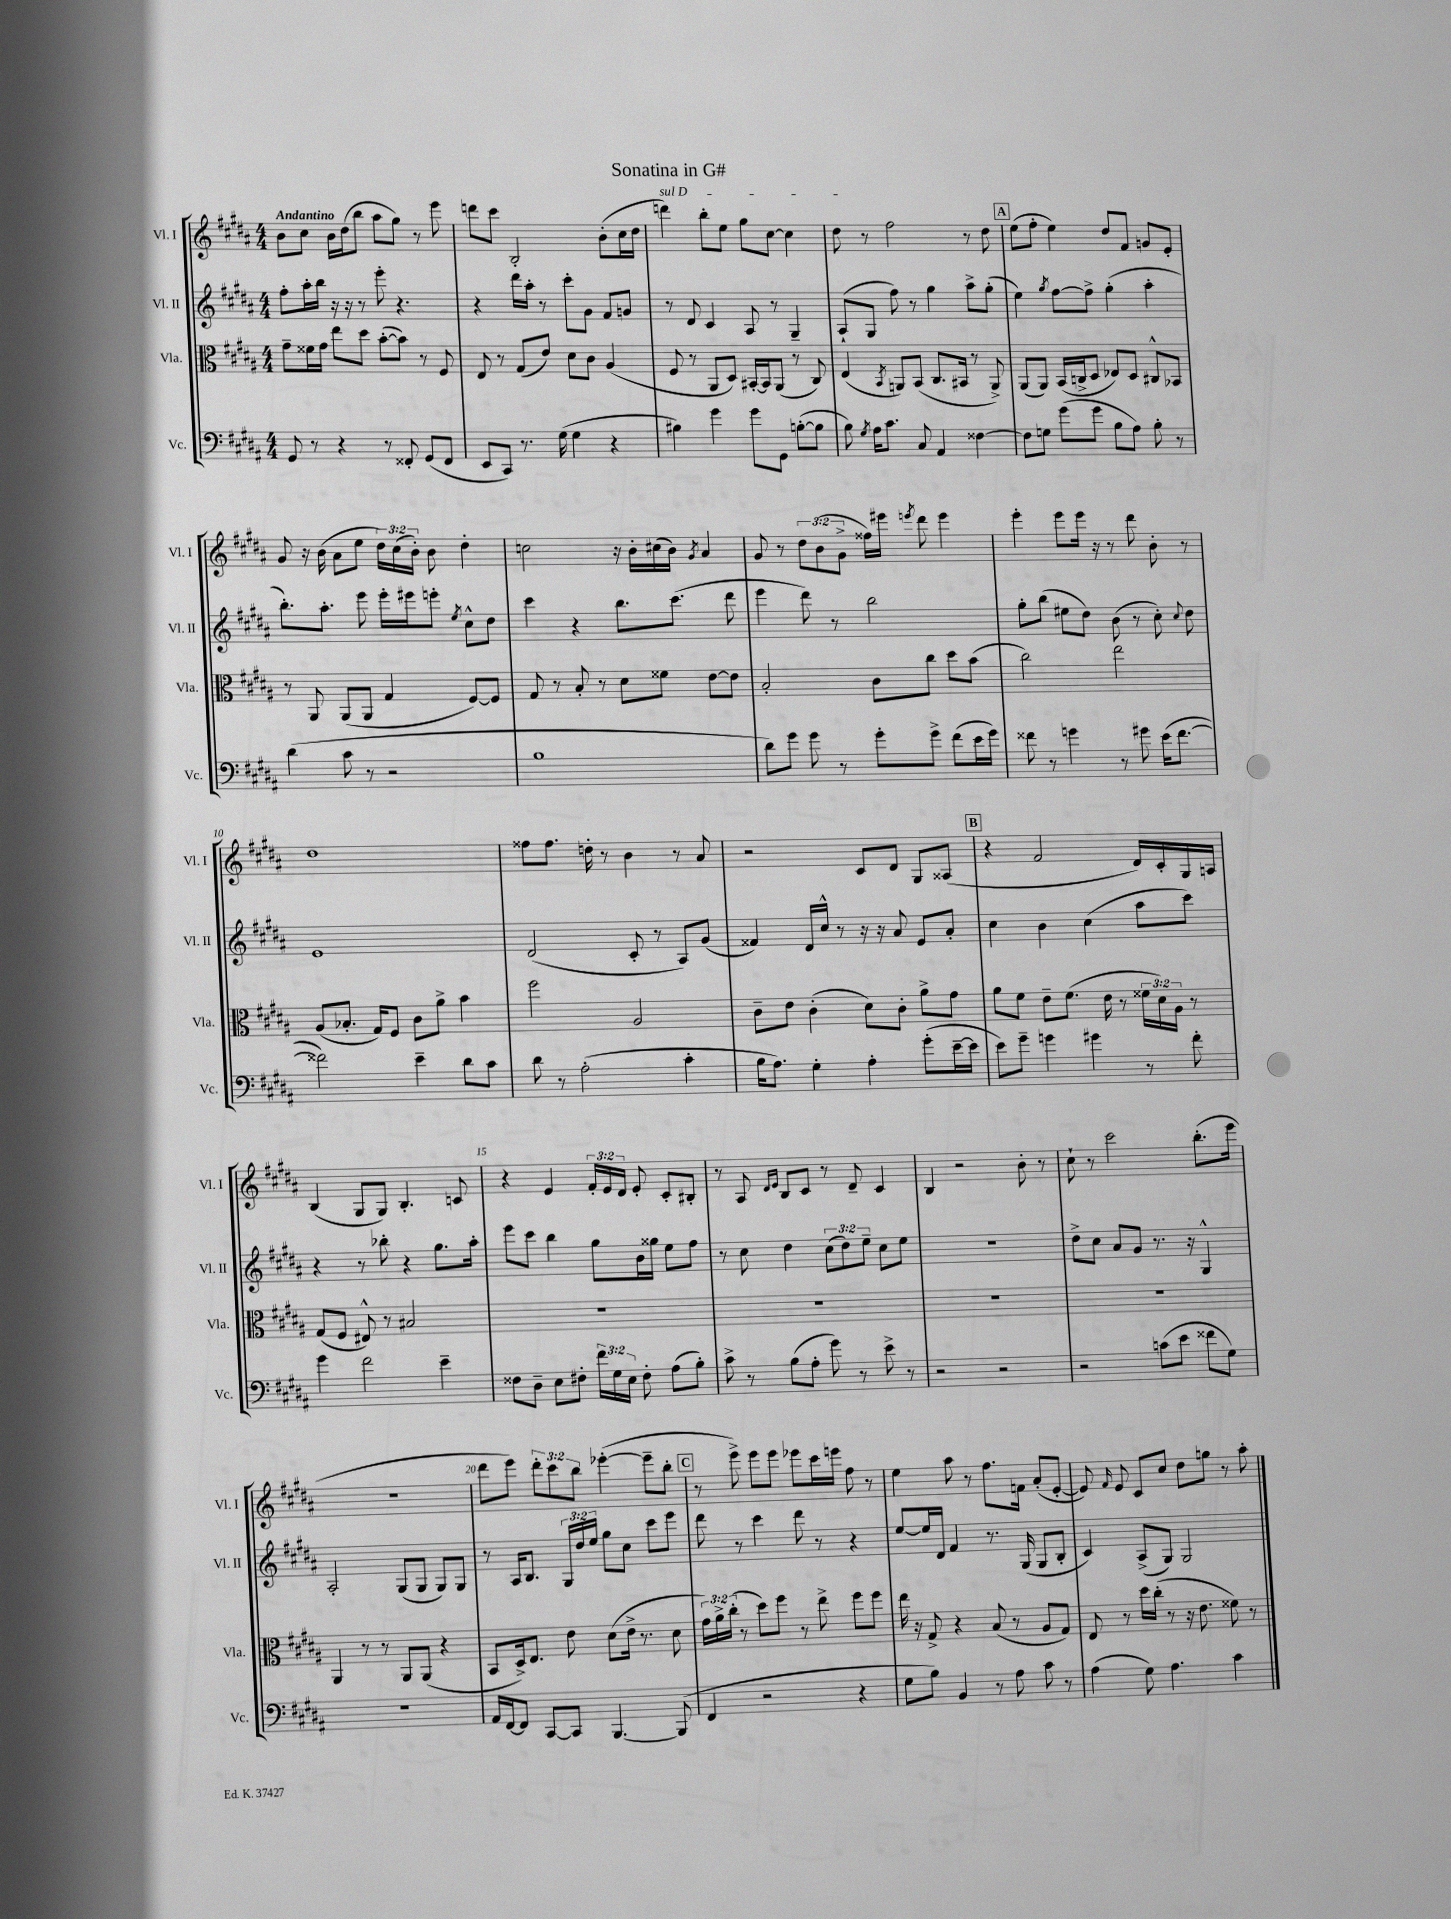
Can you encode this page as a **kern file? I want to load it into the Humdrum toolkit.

**kern	**kern	**kern	**kern
*part4	*part3	*part2	*part1
*staff4	*staff3	*staff2	*staff1
*I"Vc.	*I"Vla.	*I"Vl. II	*I"Vl. I
*I'Vc.	*I'Vla.	*I'Vl. II	*I'Vl. I
*clefF4	*clefC3	*clefG2	*clefG2
*k[f#c#g#d#a#]	*k[f#c#g#d#a#]	*k[f#c#g#d#a#]	*k[f#c#g#d#a#]
*M4/4	*M4/4	*M4/4	*M4/4
=1	=1	=1	=1
!	!	!	!LO:TX:a:B:t=Andantino
8GG#/	8g#~\L	8ff#'\L	8b\L
8r	16f##X\L	16aa#'\L	8cc#\J
.	16g#\JJ	16bb\JJ	.
4r	8ee\L	16r	16b\LL
.	.	16r	(16dd#\J
.	8dd#\J	8r	8bb\J
8r	([8b'\L	8eee'\	8aa#\L
8FF##X'/	8b\J])	4.r	8gg#\J)
(8GG#/L	8r	.	8r
8FF##/J	8F#/	.	8eee\
=2	=2	=2	=2
8EE/L	8E/	4r	8dddn\L
8CC#/J)	8r	.	8ccc#\J
8.r	(8G#/L	16ddd#\LL	2B'/
.	.	16aa#'\JJ	.
.	8e/J)	8r	.
(16G#\	.	.	.
4G#\	8d#\L	8ccc#'\L	.
.	8c#\J	8g#\J	.
4r	(4A#/	8f#/L	(8b'\L
.	.	8gn/J	16cc#\L
.	.	.	16dd#\JJ
=3	=3	=3	=3
!	!	!	!LO:TX:a:i:t=sul D
4B#X\)	8F#/	8r	4dddn\)
.	8r	8d#/	.
4g#\	8AA#/L	4c#/	8bb'\L
.	8D#/J)	.	8ee\J
8g#\L	[16BB#X'/LL	8A#/	8gg#\L
.	16BB#/J]	.	.
8GG#\J	(8AA#/J	8r	[8cc#\J
([8Bn'\L	8r	4G#~/	4cc#\]
8B\J]	8C#/)	.	.
=4	=4	=4	=4
8B\)	(4E/	(8A#`/L	8dd#\
8qG#/	.	.	.
16A#\KL	.	8G#/J	8r
8.c#\J	.	.	.
.	8qBB/	.	.
.	8AAn/L)	8ff#\)	2ff#\
8C#/	(8BB/J	8r	.
4AA#/	8.C#/L	4gg#\	.
.	16BB#X/Jk	.	.
[4F##X\	8r	8aa#^\L	8r
.	8AA^/)	(8gg#'\J	8dd#\
!!LO:REH:place=s1:t=A
=5	=5	=5	=5
8F##\L]	(8AA#/L	4ee\)	(8ee\L
8Gn\J	8AA#/J)	.	8ff#'\J
.	.	8qgg#/	.
(8g#\L	(16BB/LL	[8ff#\L	4ee\)
.	16Cn^/J	.	.
8g#\J	8D#/J	8ff#^\J]	.
8B\L	8E-X/L)	(4gg#'\	8dd#/L
8A#\J)	8D#/J	.	8f#/J
8B'\	8C#X^^/L	4aa#'\	8gn/L
8r	8BB-X/J	.	8e'/J
!!LO:LB:g=z
=6	=6	=6	=6
(4d#\	8r	8.bb'\L)	8g#/
.	8AA#/	.	16r
.	.	8.aa#'\J	(16b\
8c#\	(8AA#/L	.	8a#\L
8r	8AA#/J	8eee\	8ee\J
2r	4G#/	16eee'\LL	24dd#\LL)
.	.	.	(24cc#\
.	.	16eee#X\J	.
.	.	.	24b'\JJ)
.	.	8eeen'\J	8b\
.	.	8qee/	.
.	[8F#/L)	8cc#^^\L	4dd#'\
.	8F#/J]	8dd#\J	.
=7	=7	=7	=7
1B	8G#/	4ccc#\	2ccn\
.	8r	.	.
.	8B'/	4r	.
.	8r	.	.
.	8d#\L	8.bb\L	16r
.	.	.	16b'\LL
.	8f##X\J	.	(16cc#X\
.	.	(8.ccc#\J	16b\JJ)
.	.	.	8qg#/
.	[8e\L	.	4a#/
.	8e\J]	8ddd#\	.
=8	=8	=8	=8
8d#\L)	2B'/	4eee\	8g#/
8g#\J	.	.	8r
8g#\	.	8ddd#\)	12dd#\L
.	.	.	(12b\
8r	.	8r	.
.	.	.	12g#^\J
8g#'\L	8c#\L	2bb\	16ff##X\LL)
.	.	.	16eee#X\JJ
.	.	.	8qeeen/
8g#^\J	8cc#\J	.	8ddd#\
(8f#\L	8dd#\L	.	4eee\
16e\L	(8b\J	.	.
16g#\JJ)	.	.	.
=9	=9	=9	=9
8f##X\	2cc#\)	8gg#'\L	4eee'\
8r	.	(8bb\J	.
4gn\	.	8ee#X\L	8eee\L
.	.	8dd#\J)	16eee\Jk
.	.	.	16r
8r	2ee\	(8b\	8r
8g#X\	.	8r	8ddd#\
(16e\KL	.	8cc#'\)	8b'\
[8.f##\J	.	.	.
.	.	8qqcc#/	.
.	.	8dd#\	8r
!!LO:LB:g=z
=10	=10	=10	=10
2f##X\])	(8A#/L	1e	1dd#
.	8.B-X'/J	.	.
.	16G#/KL)	.	.
.	8F#/J	.	.
4e~\	8c#\L	.	.
.	8a#^\J	.	.
8d#\L	4b\	.	.
8c#\J	.	.	.
=11	=11	=11	=11
8d#\	2ff#\	(2d#/	8ff##X\L
8r	.	.	8.ff##\J
(2A#'\	.	.	.
.	.	.	16ddn'\
.	.	.	8r
.	2A#/	8c#'/	4b\
.	.	8r	.
4c#'\	.	8A#/L)	8r
.	.	(8g#/J	8a#/
=12	=12	=12	=12
16B\KL	8c#~\L	4f##X/)	2r
8.A#\J)	.	.	.
.	8e\J	.	.
4G#'\	(4c#'\	16d#/LL	.
.	.	16cc#^^/JJ	.
.	.	8r	.
4A#'\	8d#\L)	16r	8c#/L
.	.	16r	.
.	8c#'\J	8a#/	8d#/J
(8g#'\L	8a#^\L	8e/L	8G#/L
[16e~\L	8g#\J	8a#'/J	(8A##X/J
16e\JJ]	.	.	.
!!LO:REH:place=s1:t=B
=13	=13	=13	=13
8e\L)	8a#\L	4cc#\	4r
8g#~\J	8f#\J	.	.
4gn\	8e~\L	4b\	2f#/
.	(8.f#\J	.	.
4g#X\	.	(4cc#\	.
.	16e\	.	.
.	8r	.	.
8r	24f##X\LL	8aa#\L	16d#/LL)
.	24d#\)	.	.
.	.	.	16c#'/
.	24A#\JJ	.	.
8f#'\	8r	8ccc#\J)	16G#/
.	.	.	16An/JJ
!!LO:LB:g=z
=14	=14	=14	=14
4g#\	(8G#/L	4r	(4B/
.	8F#/J	.	.
2f#\	8E#X^^/)	8r	8G#/L
.	8r	8bb-X'\	8G#/J)
.	2B#X/	4r	4.B'/
4e~\	.	8.gg#\L	.
.	.	.	8cn/
.	.	16aa#'\Jk	.
=15	=15	=15	=15
8F##X\L	1r	8eee\L	4r
8D#~\J	.	8ccc#\J	.
8E\L	.	4bb\	4e/
8F#X'\J	.	.	.
24f#\LL	.	8gg#\L	24f#'/LL
24G#\	.	.	24e/
24E\JJ	.	.	24d#/JJ
8F#'\	.	16b\L	8e'/
.	.	16gg##X\JJ	.
(8A#\L	.	8ee\L	8c#'/L
8B'\J)	.	8ff#\J	8B#X'/J
=16	=16	=16	=16
8c#^\	1r	8r	8r
8r	.	8cc#\	8A#/
.	.	.	16qqd#/LL
.	.	.	16qqe/JJ
(8B\L	.	4dd#\	8B/L
8A#'\J	.	.	8c#/J
8g#\)	.	(12cc#\L	8r
.	.	12dd#\)	.
8r	.	.	8d#~/
.	.	12ee~\J	.
8e^\	.	8cc#\L	4c#/
8r	.	8ee\J	.
=17	=17	=17	=17
2r	1r	1r	4B/
.	.	.	2r
2r	.	.	.
.	.	.	8b'\
.	.	.	8r
=18	=18	=18	=18
2r	1r	8dd#^\L	8cc#`\
.	.	8cc#\J	8r
.	.	8a#/L	2ccc#\
.	.	8g#/J	.
(8cn\L	.	8.r	.
8e\J	.	.	.
.	.	16r	.
8f##X\L	.	4G#^^/	(8.bb'\L
8G#\J)	.	.	.
.	.	.	16eee\Jk
!!LO:LB:g=z
=19	=19	=19	=19
1r	4AA#/	2A#'/	1r
.	8r	.	.
.	8r	.	.
.	8AA#/L	(8G#/L	.
.	(8AA#/J	8G#/J	.
.	4r	8G#/L)	.
.	.	8G#/J	.
=20	=20	=20	=20
16AA#/LL	8BB/L	8r	8ddd#\L
[16FF#/J	.	.	.
8FF#/J]	16D#^/k)	16A#/KL	8eee\J)
.	8.E/J	8.B/J	.
[8CC#/L	.	.	12ddd#'\L
.	.	.	12ccc#\
8CC#/J]	8e\	24G#/LL	.
.	.	24dd#/	12bb\J
.	.	24ee/JJ	.
[4.BBB/	(8d#\L	8gg#\L	([4eee-X'\
.	16e^\Jk	8cc#\J	.
.	8.r	.	.
.	.	8ccc#\L	8eee-~\L]
(8BBB/]	8d#\	8eee\J	8bb'\J
!!LO:REH:place=s1:t=C
=21	=21	=21	=21
4FF#/	24g#\LL)	8ddd#\	8r
.	24a#^\	.	.
.	(24cc#'\JJ	.	.
.	8r	8r	8eee^\)
2r	8dd#\L)	4ccc#\	8eee\L
.	8ff#\J	.	8eee\J
.	8r	8ddd#\	8eee-X\L
.	8ee^\	8r	16ccc#\L
.	.	.	16eeen\JJ
4r	8ff#\L	4r	8ff#\
.	8ff#\J	.	8r
=22	=22	=22	=22
8G#\L	16ee\	[8ee/L	4ee\
.	16r	.	.
8B\J)	8G#^/	16ee/L]	.
.	.	16d#/JJ	.
4BB/	4r	4f#/	8aa#\
.	.	.	8r
8r	(8B/	8.r	8.ff#\L
8A#\	8r	.	.
.	.	(16G#/	16fn\Jk
8c#\	8A#/L	8G#/L	(8a#'/L
8r	8G#/J)	8B'/J	[8e'/J
=23	=23	=23	=23
(4A#\	8E/	4c#/)	8e/])
.	.	.	16qqf#/
.	8r	.	8e/
8G#\)	16dd#\LL	(8A#^/L	8c#/L
.	(16cc#'\JJ	.	.
4.A#\	8r	8G#/J)	8cc#/J
.	16r	2G#/	8dd#\L
.	8.e\	.	.
.	.	.	8ggn\J
4c#\	8f##X\)	.	8r
.	8r	.	8aa#'\
==	==	==	==
*-	*-	*-	*-
